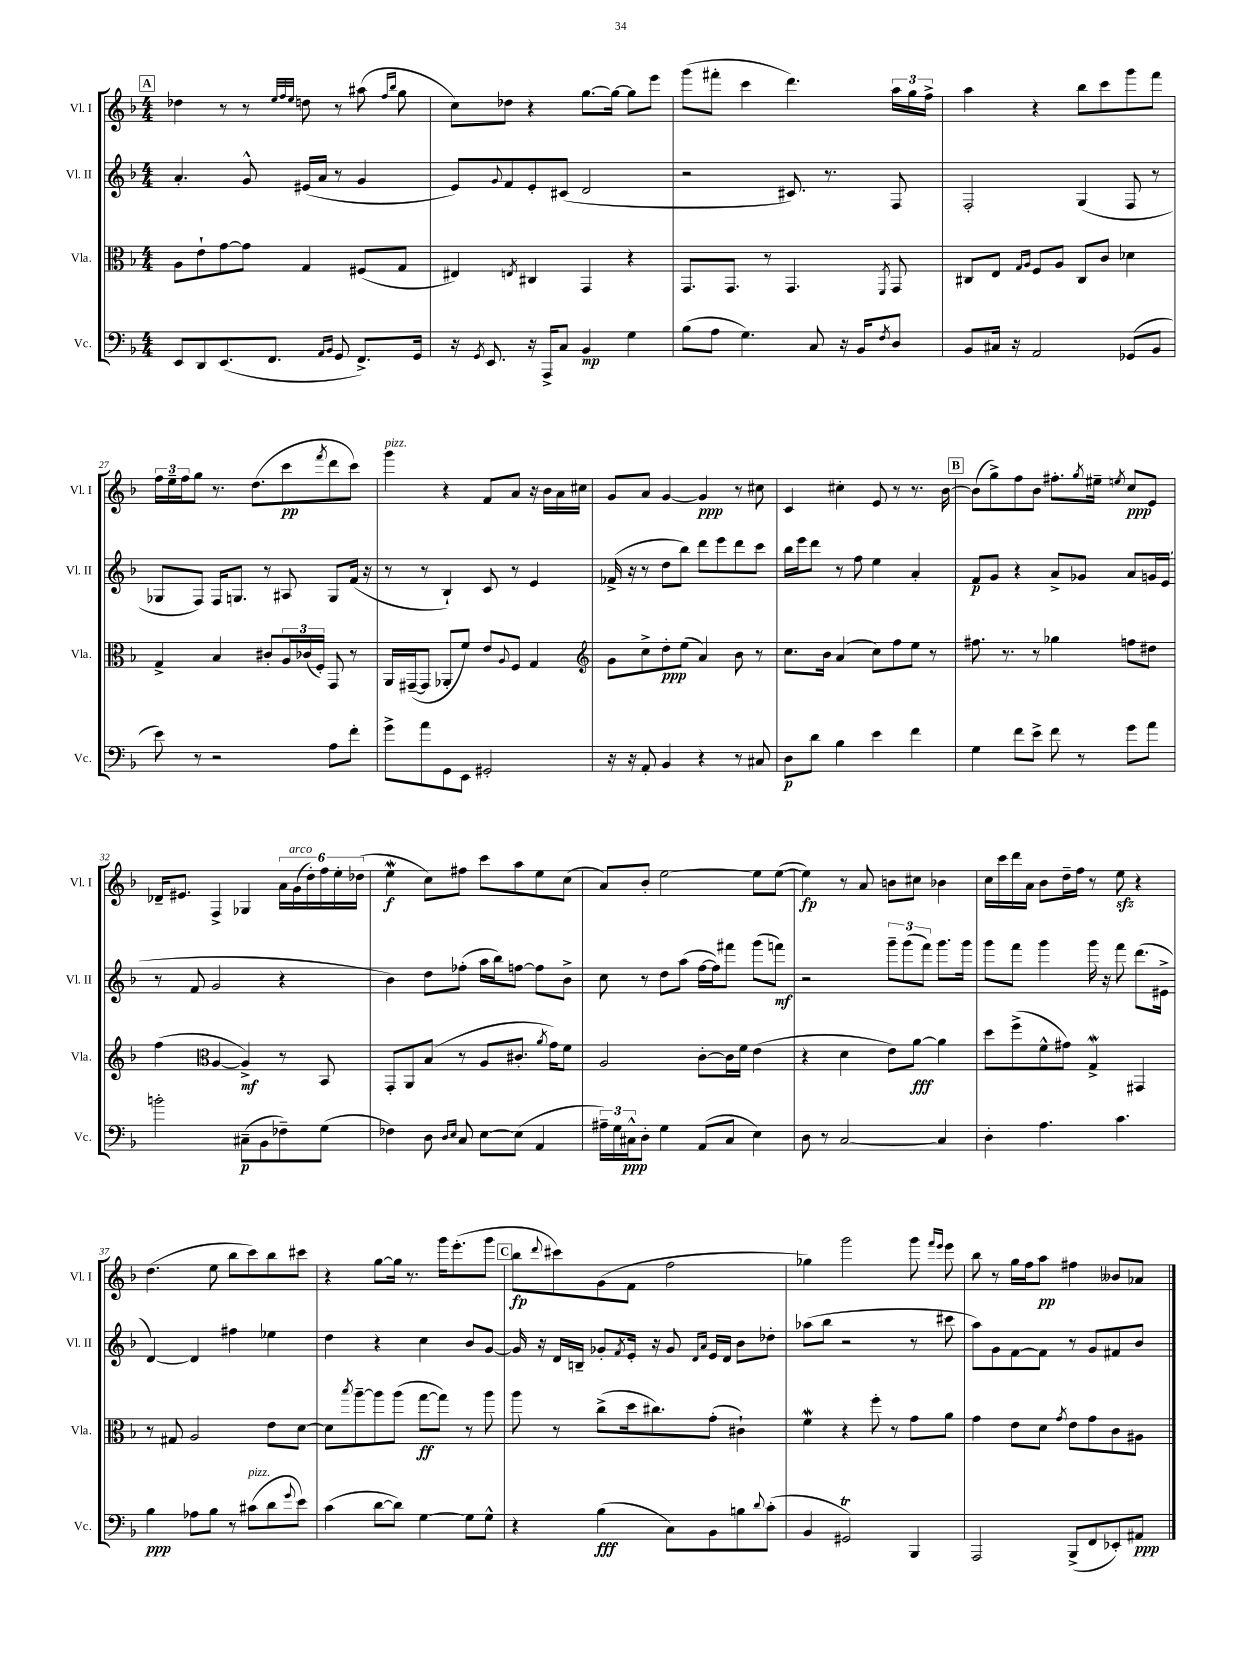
<<
\new StaffGroup <<
\new Staff = "s0" \with { instrumentName = "Vl. I" shortInstrumentName = "Vl. I" } {
    \clef treble \key f \major \numericTimeSignature \time 4/4
    \mark \markup { \box "A" } des''4 r8 r8 \grace { e''32 f''32 e''32 } d''8 r8 ais''8( \grace { f''16 bes''16 } g''8 |
    c''8) des''8 r4 g''8.~ g''16~ g''8 e'''8 |
    g'''8( fis'''8-. c'''4 d'''4.) \tuplet 3/2 { a''16 g''16 f''16-> } |
    a''4 r4 bes''8 c'''8 g'''8 f'''8 |
    \tuplet 3/2 { f''16 e''16-- f''16 } g''8 r8. d''8.( c'''8\pp \acciaccatura { f'''8 } d'''8 c'''8) |
    g'''4^\markup { \italic "pizz." } r4 f'8 a'8 r16 bes'16 a'16 cis''16 |
    g'8 a'8 g'4~ g'4\ppp r8 cis''8 |
    c'4 cis''4-. e'8 r8 r8. bes'16~ |
    \mark \markup { \box "B" } bes'8( g''8->) f''8 bes'8 fis''8.-. \acciaccatura { g''8 } eis''16-- \acciaccatura { e''8 } c''8\ppp e'8 |
    des'16-- eis'8. f4-> ges4 \tuplet 6/4 { a'16 g'16^\markup { \italic "arco" }( d''16-.) f''16 e''16-. des''16( } |
    e''4\mordent\f c''8) fis''8 c'''8 a''8 e''8 c''8( |
    a'8) bes'8-. e''2~ e''8 e''8~( |
    e''4\fp) r8 a'8 b'8 cis''8 bes'4 |
    c''16 c'''16 d'''16 a'16 bes'8 d''16-- f''16 r8 e''8\sfz r4 |
    d''4.( e''8 bes''8 c'''8) bes''8 cis'''8 |
    r4 g''8~ g''16 r8. g'''16 e'''8.-.( g'''8 |
    \mark \markup { \box "C" } bes''8\fp \appoggiatura { d'''8 } cis'''8) g'8( f'8 f''2 |
    ges''4) g'''2 g'''8 \grace { f'''16 e'''16 } e'''8 |
    bes''8 r8 g''16 f''16 a''8\pp fis''4 beses'8 aes'8 \bar "|." |
}
\new Staff = "s1" \with { instrumentName = "Vl. II" shortInstrumentName = "Vl. II" } {
    \clef treble \key f \major \numericTimeSignature \time 4/4
    \mark \markup { \box "A" } a'4.-. g'8-^ eis'16( a'16 r8 g'4 |
    e'8) \appoggiatura { g'8 } f'8 e'8-. cis'8( d'2 |
    r2 cis'8.) r8. f8 |
    f2-. g4( f8 r8 |
    ges8 f8) f16 g8. r8 ais8 g8 f'16( r16 |
    r8 r8 bes4-!) c'8 r8 e'4 |
    fes'16->( r16 r8 d''8 bes''8) d'''8 e'''8 d'''8 c'''8 |
    bes''16 e'''16 d'''8 r8 f''8 e''4 a'4-. |
    \mark \markup { \box "B" } f'8\p g'8 r4 a'8-> ges'8 a'8 g'16 e'16( |
    r8 f'8 g'2 r4 |
    bes'4) d''8 fes''8-.( a''16 bes''16) f''8~ f''8 bes'8-> |
    c''8 r8 d''8 a''8( f''16~ f''16) fis'''8 g'''8( f'''8\mf) |
    r2 \tuplet 3/2 { g'''8-- g'''8( f'''8) } g'''8. g'''16 |
    g'''8 f'''8 g'''4 g'''16 r16 f'''8 d'''8.( eis'16-> |
    d'4~) d'4 fis''4 ees''4 |
    d''4 r4 c''4 bes'8 g'8~ |
    \mark \markup { \box "C" } g'16 r16 d'16 b16-- ges'8-. \acciaccatura { f'8 } e'16-. r16 ges'8 \grace { d'16 a'16 } e'16 d'16 bes'8 des''8-. |
    aes''8( bes''8 r2 r8 cis'''8 |
    a''8) g'8 f'8~ f'8 r8 g'8 fis'8 bes'8 \bar "|." |
}
\new Staff = "s2" \with { instrumentName = "Vla." shortInstrumentName = "Vla." } {
    \clef alto \key f \major \numericTimeSignature \time 4/4
    \mark \markup { \box "A" } a8 e'8-! g'8~ g'8 g4 fis8( g8 |
    eis4) \acciaccatura { e8 } cis4 g,4 r4 |
    g,8. g,8. r8 g,4. \acciaccatura { f,8 } g,8 |
    cis8 e8 \grace { g16 a16 } f8 a8 cis8 c'8 des'4 |
    g4-> bes4 cis'8-. \tuplet 3/2 { a16 ces'16( f16-.) } g,8 r8 |
    a,16 gis,16~--( gis,8 aes,8-. f'8) e'8 \appoggiatura { a8 } f8 g4 |
    \clef treble g'8 c''8-> d''8-.\ppp e''8( a'4) bes'8 r8 |
    c''8. bes'16 a'4( c''8) f''8 e''8 r8 |
    \mark \markup { \box "B" } fis''8. r8. r8 ges''4 f''8 dis''8 |
    f''4( \clef alto a4~ a4->\mf) r8 bes,8 |
    g,8-. a,8 bes8( r8 a8 cis'8.-. \acciaccatura { a'8 } g'16) f'8 |
    a2 c'8~-. c'16 f'16 e'4( |
    r4 d'4 e'8) a'8~\fff a'4 |
    d''8 f''8->( f'8-^ gis'8) g4->\mordent gis,4 |
    r8 gis8 a2 e'8 d'8~ |
    d'8 \acciaccatura { bes''8 } a''8~-- a''8 a''8( g''8~\ff g''8) r8 a''8 |
    \mark \markup { \box "C" } a''8 r8 c''8->( d''16 cis''8.) g'8-.( cis'4-!) |
    f'4\mordent r4 f''8-. r8 g'8 a'8 |
    g'4 e'8 d'8 \acciaccatura { g'8 } e'8 g'8 c'8 ais8 \bar "|." |
}
\new Staff = "s3" \with { instrumentName = "Vc." shortInstrumentName = "Vc." } {
    \clef bass \key f \major \numericTimeSignature \time 4/4
    \mark \markup { \box "A" } e,8 d,8 e,8.( f,8. \grace { a,16 bes,16 } g,8 f,8.->) g,16 |
    r16 \acciaccatura { g,8 } e,8. r16 a,,16-> c8 bes,4\mp g4 |
    bes8( a8 g4.) c8 r16 bes,16 \acciaccatura { f8 } d8 |
    bes,8 cis16 r16 a,2 ges,8( bes,8 |
    e'8) r8 r2 a8 f'8-. |
    g'8-> a'8 g,8 e,8 gis,2-. |
    r16 r16 a,8-. bes,4 r4 r8 cis8 |
    d8\p d'8 bes4 e'4 f'4 |
    \mark \markup { \box "B" } g4 f'8 e'8-> f'8 r8 g'8 a'8 |
    b'2-. cis8--\p( bes,8 fes8--) g8( |
    fes4) d8 \grace { d16 e16 } c8 e8~ e8( a,4 |
    \tuplet 3/2 { ais16--) g16 cis16-^\ppp } d8-. g4 a,8( cis8 e4) |
    d8 r8 c2~ c4 |
    d4-. a4. c'4. |
    bes4\ppp aes8 bes8 r8 cis'8^\markup { \italic "pizz." }( d'8 \appoggiatura { g'8 } e'8) |
    c'4( d'8~ d'8) g4~ g8 g8-^ |
    \mark \markup { \box "C" } r4 bes4\fff( c8) bes,8 b8 \appoggiatura { d'8 } c'8-.( |
    bes,4 gis,2\trill) bes,,4 |
    a,,2 bes,,8->( f,8 ees,8-.) ais,8\ppp \bar "|." |
}
>>
>>
\layout { \context { \Score currentBarNumber = #23 } }
